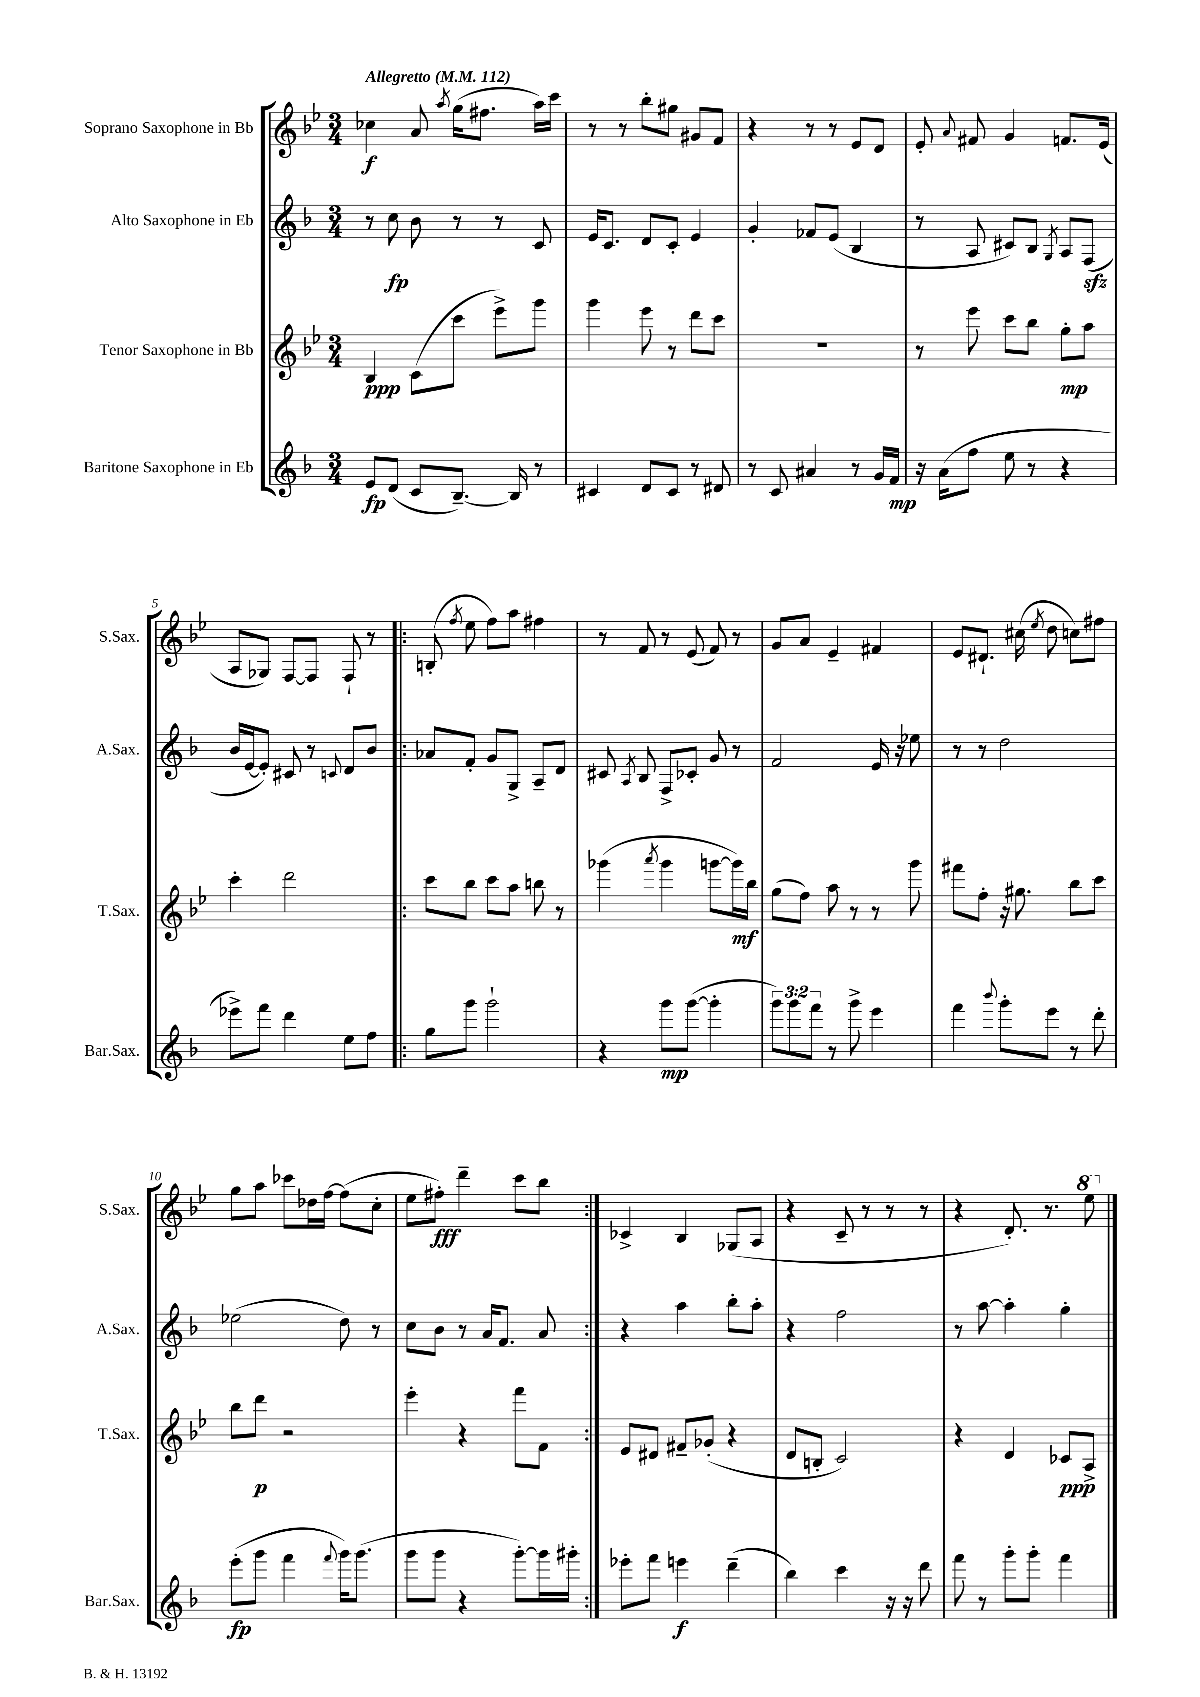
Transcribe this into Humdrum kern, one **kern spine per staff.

**kern	**kern	**kern	**kern
*staff4	*staff3	*staff2	*staff1
*clefG2	*clefG2	*clefG2	*clefG2
*k[b-]	*k[b-e-]	*k[b-]	*k[b-e-]
*M3/4	*M3/4	*M3/4	*M3/4
*MM112	*MM112	*MM112	*MM112
8e	4B-	8r	4cc-
(8d	.	8cc	.
8c	(8c	8b-	8a
.	.	.	8qaa
[8.B-~)	8ccc	8r	(16gg
.	.	.	8.ff#
.	8eee-^)	8r	.
16B-]	.	.	.
8r	8ggg	8c	16aa)
.	.	.	16ccc
=	=	=	=
4c#	4ggg	16e	8r
.	.	8.c	.
.	.	.	8r
8d	8eee-	8d	8bb-'
8c#	8r	8c'	8gg#
8r	8ddd	4e	8g#
8d#	8ccc	.	8f
=	=	=	=
8r	2.r	4g'	4r
8c	.	.	.
4a#	.	8f-	8r
.	.	(8e	8r
8r	.	4B-	8e-
16g	.	.	8d
16f	.	.	.
=	=	=	=
16r	8r	8r	8e-'
(16a	.	.	.
.	.	.	8qqa
8ff	8eee-	8A	8f#
8ee	8ccc	8c#)	4g
8r	8bb-	8B-	.
.	.	8qG	.
4r	8gg'	8A	8.f
.	8aa	(8F	.
.	.	.	(16e-
=	=	=	=
8eee-^)	4ccc'	16b-	8A
.	.	[16e	.
8fff	.	8e'])	8G-)
4ddd	2ddd	8c#	[8F
.	.	8r	8F]
.	.	8qqc	.
8ee	.	8d	8F`
8ff	.	8b-	8r
=!|:	=!|:	=!|:	=!|:
8gg	8ccc	8a-	(8B'
.	.	.	8qff
8ggg	8bb-	8f'	8ee-
2ggg`	8ccc	8g	8ff)
.	8aa	8G^	8aa
.	8bb	8A~	4ff#
.	8r	8d	.
=	=	=	=
4r	(4ggg-	8c#	8r
.	.	8qA	.
.	.	8B-	8f
.	8qaaa	.	.
8ggg	4ggg-	8F^	8r
([8ggg	.	8c-'	(8e-
4ggg']	[8ggg	8g	8f)
.	16ggg])	8r	8r
.	16bb-	.	.
=	=	=	=
12ggg)	(8gg	2f	8g
12ggg	.	.	.
.	8ff)	.	8a
12fff	.	.	.
8r	8aa	.	4e-~
8ggg^	8r	.	.
4eee	8r	16e	4f#
.	.	16r	.
.	8ggg	8ee-	.
=	=	=	=
4fff	8fff#	8r	8e-
.	8ff'	8r	8.d#`
8qqbbb-	.	.	.
8ggg'	16r	2dd	.
.	8.gg#	.	(16cc#
.	.	.	8qee-
8eee	.	.	8dd
8r	8bb-	.	8cc)
8ddd'	8ccc	.	8ff#
=	=	=	=
(8eee'	8bb-	(2ee-	8gg
8ggg	8ddd	.	8aa
4fff	2r	.	8ccc-
.	.	.	16dd-
.	.	.	[16ff
8qqfff	.	.	.
16ggg)	.	8dd)	(8ff]
(8.ggg	.	.	.
.	.	8r	8cc'
=	=	=	=
8ggg	4eee-'	8cc	8ee-
8ggg	.	8b-	8ff#')
4r	4r	8r	4ddd~
.	.	16a	.
.	.	8.f	.
[8ggg')	8fff	.	8ccc
16ggg]	8f	8a	8bb-
16ggg#'	.	.	.
=:|!	=:|!	=:|!	=:|!
8eee-'	8e-	4r	4c-^
8fff	8d#	.	.
4eee	8f#~	4aa	4B-
.	(8g-'	.	.
(4ddd~	4r	8bb-'	(8G-
.	.	8aa'	8A
=	=	=	=
4bb-)	8d	4r	4r
.	8B'	.	.
4ccc	2c)	2ff	8c~
.	.	.	8r
16r	.	.	8r
16r	.	.	.
8ddd	.	.	8r
=	=	=	=
8fff	4r	8r	4r
8r	.	[8aa	.
8ggg'	4d	4aa']	8.d')
8ggg'	.	.	.
.	.	.	8.r
4fff	8c-	4gg'	.
.	8A^	.	8eee-
==	==	==	==
*-	*-	*-	*-
